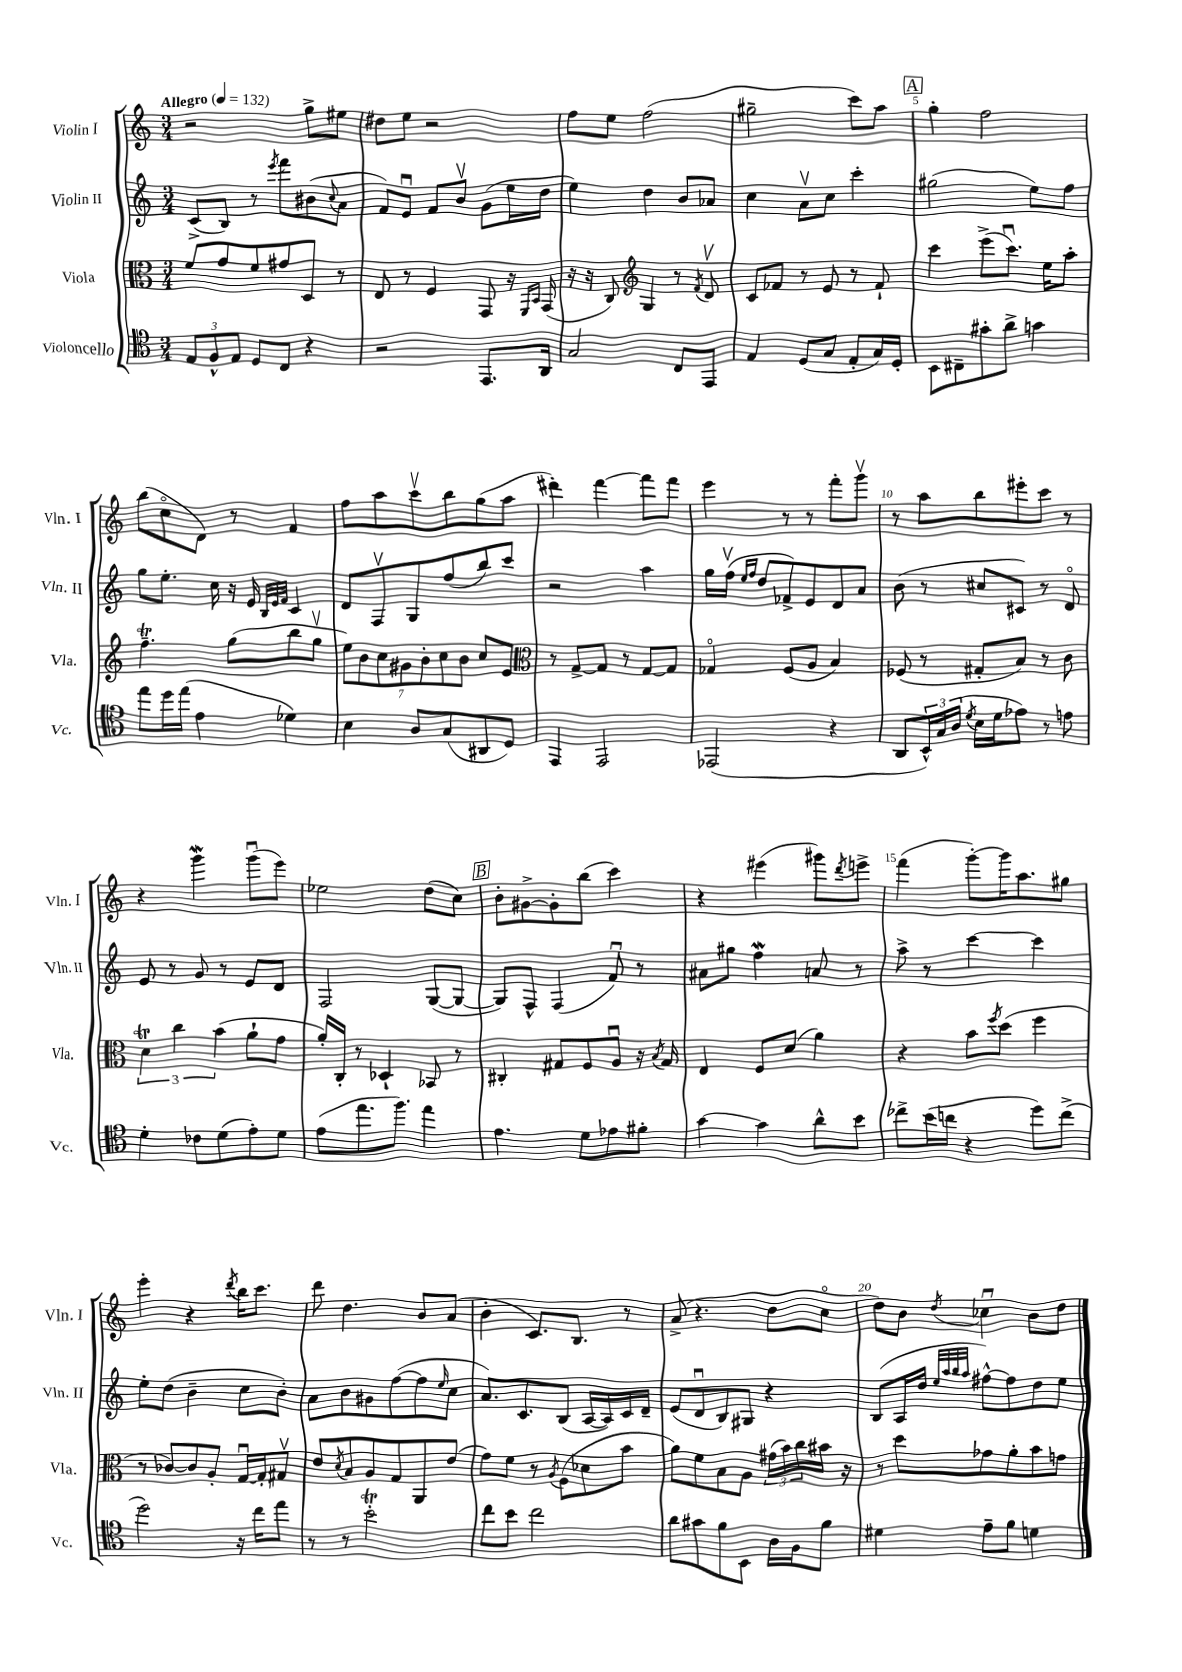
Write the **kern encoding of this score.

**kern	**kern	**kern	**kern
*part4	*part3	*part2	*part1
*staff4	*staff3	*staff2	*staff1
*I"Violoncello	*I"Viola	*I"Violin II	*I"Violin I
*I'Vc.	*I'Vla.	*I'Vln. II	*I'Vln. I
*clefC4	*clefC3	*clefG2	*clefG2
*k[]	*k[]	*k[]	*k[]
*M3/4	*M3/4	*M3/4	*M3/4
*MM132	*MM132	*MM132	*MM132
=1	=1	=1	=1
!	!	!	!LO:TX:a:B:t=Allegro
12E/L	8f/L	(8c^/L	2r
12F^^/	.	.	.
.	8g/	8B/J)	.
12E/J	.	.	.
8D/L	8f/	8r	.
.	.	8qeee/	.
8C/J	8g#X/	8fff\L	.
4r	8D/J	(8b#X\	8gg^\L
.	.	8qqcc/	.
.	8r	8a\J	8ee#X\J
=2	=2	=2	=2
2r	8E/	8f/L)	8dd#X\L
.	8r	8eu/J	8ee\J
.	4F/	8f/L	2r
.	.	8bv/J	.
8.EE/L	8GG/	(8g\L	.
.	16r	16ee\L	.
.	16qqFF/LL	.	.
.	16qqBB/JJ	.	.
16AA/Jk	(16GG/	16dd\JJ	.
=3	=3	=3	=3
2G/	16r	4ee\)	8ff\L
.	16r	.	.
.	8C/)	.	8ee\J
*	*clefG2	*	*
.	4G/	4dd\	(2ff\
8C/L	8r	8b/L	.
.	8qf/	.	.
8EE/J	8dv/	8a-X/J	.
=4	=4	=4	=4
4E/	8c/L	4cc\	2gg#X~\
.	8f-X/J	.	.
(8D/L	8r	8av\L	.
8G/J	8e/	8cc\J	.
8E'/L	8r	4ccc'\	8ccc\L)
16G/L)	8f-`/	.	8aa\J
16D'/JJ	.	.	.
!!LO:REH:place=s1:t=A
=5	=5	=5	=5
8BB\L	4ccc\	(2gg#X\	4gg'\
8C#X~\	.	.	.
8g#X'\	(8eee^\L	.	2ff\
8a^\J	8.cccu\J)	.	.
4gn\	.	8ee\L)	.
.	16ee\KL	.	.
.	8aa'\J	8ff\J	.
!!LO:LB:g=z
=6	=6	=6	=6
8ee\L	4.ffT~\	8gg\L	(8bb\L
16dd\L	.	8.ee'\J	8cc\
(16ee\JJ	.	.	.
4e\	.	.	8d\J)
.	.	16cc\	.
.	(8gg\L	16r	8r
.	.	16e/	.
.	.	32qqB/LLL	.
.	.	32qqe/	.
.	.	32qqf/JJJ	.
4d-X\)	8bb\	4c/	4f/
.	8ggv\J	.	.
=7	=7	=7	=7
4B\	14ee\L)	8d/L	8ff\L
.	14b\	.	.
.	.	8Fv/	8aa\
.	14cc\	.	.
.	14g#X\	.	.
8A/L	.	8G/	8cccv\
.	14b'\	.	.
.	14cc\	.	.
(8G/	.	(8ff/	8bb\
.	14b\J	.	.
8AA#X/	8cc/L	8bb/)	(8gg\
8D/J)	8e/J	8ccc/J	8aa\J
=8	=8	=8	=8
*	*clefC3	*	*
4EE/	8r	2r	4ddd#X'\)
.	[8G^/L	.	.
2EE/	8G/J]	.	[4fff\
.	8r	.	.
.	[8G/L	4aa\	8fff\L]
.	8G/J]	.	8fff\J
=9	=9	=9	=9
(2EE-X/	4G-X/	16gg\LL	4eee\
.	.	(16ffv\JJ	.
.	.	16qqee/LL	.
.	.	16qqff/JJ	.
.	.	8dd/L	.
.	(8F/L	8f-X^/)	8r
.	8A/J	8e/	8r
4r	4B/)	8d/	8fff'\L
.	.	8a/J	8gggv\J
=10	=10	=10	=10
8AA/L	(8F-X/	(8b\	8r
24BB^^/L)	8r	8r	8aa\L
24G/	.	.	.
(24A/JJ	.	.	.
8qd/	.	.	.
16B\LL	8G#X'/L	8cc#X/L	8bb\
16d\J	.	.	.
8e-X\J)	8B/J)	8c#X/J)	8eee#X'\
8r	8r	8r	8ccc\J
8en\	8c\	8d/	8r
!!LO:LB:g=z
=11	=11	=11	=11
4d'\	6dT\	8e/	4r
.	.	8r	.
.	6cc\	.	.
8c-X\L	.	8g/	4gggW\
.	(6b\	.	.
(8d\	.	8r	.
8e'\)	8a`\L	8e/L	(8gggu\L
8d\J	8g\J	8d/J	8eee\J)
=12	=12	=12	=12
(8e\L	16a'/LL)	2F/	2ee-X\
.	16C'/JJ	.	.
8.ee\	8r	.	.
.	4D-X`/	.	.
8.ff\J)	.	.	.
4ee\	8BB-X/	([8G/L	(8dd\L
.	8r	8G/J_	8cc\J)
!!LO:REH:place=s1:t=B
=13	=13	=13	=13
4.e\	4C#X'/	8G/L])	8b'\L
.	.	8F^^/J	[8g#X^\
.	8G#X/L	(4F/	8g#'\]
8d\L	8F/	.	(8bb\J
8e-X\	8Au/J	8fu/)	4ccc\)
8f#X'\J	16r	8r	.
.	8qB/	.	.
.	16G#/	.	.
=14	=14	=14	=14
[4g\	4E/	8a#X\L	4r
.	.	8gg#X\J	.
4g\]	8F/L	4ffw\	(4eee#X\
.	(8d/J	.	.
8a^^\L	4a\)	8an/	8ggg#X\L)
.	.	.	8qddd/
8b\J	.	8r	8eeen^\J
=15	=15	=15	=15
8cc-X^\L	4r	8aa^\	(4fff\
(16b\L	.	8r	.
16ccn\JJ	.	.	.
4r	8b\L	[4ccc\	[8ggg'\L)
.	8qff/	.	.
.	(8dd\J	.	16ggg\K]
.	.	.	8.aa\
8dd\L)	4ff\	4ccc\]	.
(8cc^\J	.	.	8gg#X\J
!!LO:LB:g=z
=16	=16	=16	=16
2dd\)	8r	8ee'\L	4eee'\
.	[8c-X/L)	(8dd\J	.
.	8c-/]	4b~\	4r
.	8A'/J	.	.
.	.	.	8qddd/
16r	[16Gu/LL	8cc\L	16bb\KL
16cc\KL	16G'/J]	.	8.ccc\J
8ee\J	8G#Xv/J	8b'\J)	.
=17	=17	=17	=17
8r	8e/L	8a\L	8ddd\
.	8qd/	.	.
8r	8B/	8b\	4.dd\
2bt'\	8A/	8g#X\	.
.	8G/	([8ff\	.
.	8AA/	8ff\]	8b/L
.	.	16qqee/	.
.	(8e/J	8cc\J	(8a/J
=18	=18	=18	=18
8cc\L	8g\L)	8.a/L)	4b'\
8b\J	8f\J	.	.
.	.	8.c/	.
2cc\	8r	.	8.c/L)
.	8qA/	.	.
.	(8F\L	(8B/J	.
.	.	.	8.B/J
.	8d-X\	[16A/LL	.
.	.	16A/])	.
.	8b\J	16c/	8r
.	.	16d~/JJ	.
=19	=19	=19	=19
8a\L	8a\L)	(8e/L	(8a^/
8g#X\	8f\	8du/	4.r
8f\	8B\	8B/)	.
8BB\J	8A\J	8G#X/J	.
16A\LL	(24g#X\LL	4r	8dd\L
.	24b\)	.	.
16F\J	.	.	.
.	24cc\	.	.
8f\J	16b#X\JJ	.	8cc\J
.	16r	.	.
=20	=20	=20	=20
4d#X\	8r	(8B/L	8dd\L)
.	8dd\L	16A/L	8b\J
.	.	16dd/JJ	.
.	.	32qqee/LLL	.
.	.	32qqaa/	.
.	.	32qqbb/	.
.	.	32qqaa/JJJ	8qdd/
8e~\L	8g-X\	[8ff#X^^\L)	4cc-Xu\
8f\J	8a'\	8ff#\]	.
4dn\	8b\	8dd\	8b\L
.	8gn\J	8ee\J	8dd\J
==	==	==	==
*-	*-	*-	*-
